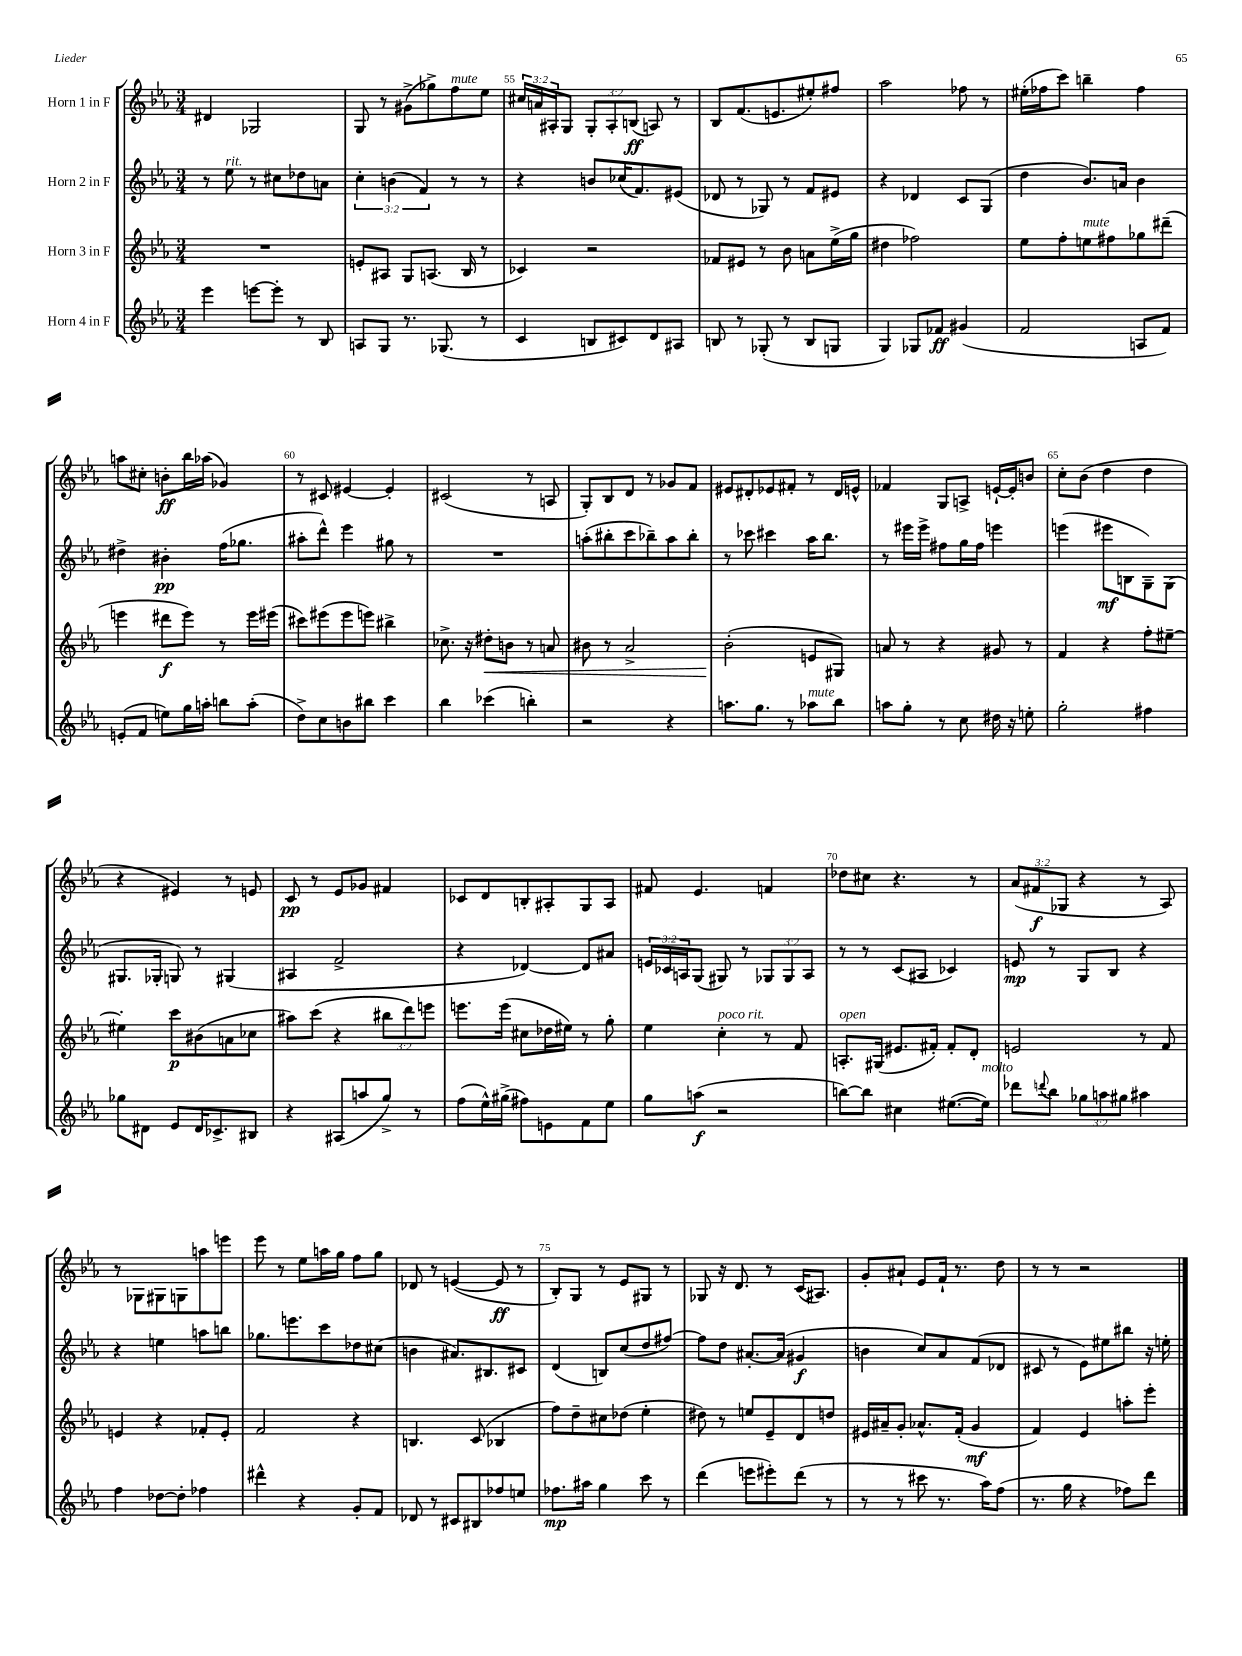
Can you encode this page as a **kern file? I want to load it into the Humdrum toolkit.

**kern	**dynam	**kern	**dynam	**kern	**dynam	**kern	**dynam
*part4	*part4	*part3	*part3	*part2	*part2	*part1	*part1
*staff4	*staff4	*staff3	*staff3	*staff2	*staff2	*staff1	*staff1
*I"Horn 4 in F	*	*I"Horn 3 in F	*	*I"Horn 2 in F	*	*I"Horn 1 in F	*
*clefG2	*	*clefG2	*	*clefG2	*	*clefG2	*
*k[b-e-a-]	*	*k[b-e-a-]	*	*k[b-e-a-]	*	*k[b-e-a-]	*
*M3/4	*	*M3/4	*	*M3/4	*	*M3/4	*
=53	=53	=53	=53	=53	=53	=53	=53
4eee-\	.	2.r	.	8r	.	4d#X/	.
!	!	!	!	!LO:TX:a:i:t=rit.	!	!	!
.	.	.	.	8ee-\	.	.	.
[8eeen\L	.	.	.	8r	.	2G-X/	.
8eee'\J]	.	.	.	8cc#X\L	.	.	.
8r	.	.	.	8dd-X\	.	.	.
8B-/	.	.	.	8an\J	.	.	.
=54	=54	=54	=54	=54	=54	=54	=54
8An/L	.	8en'/L	.	6cc'\	.	8G/	.
8G/J	.	8A#X/J	.	.	.	8r	.
.	.	.	.	(6bn\	.	.	.
8.r	.	8G/L	.	.	.	(8g#X^\L	.
.	.	.	.	6f/)	.	.	.
.	.	(8.An/J	.	.	.	8gg-X^\)	.
(8.G-X/	.	.	.	.	.	.	.
!	!	!	!	!	!	!LO:TX:a:i:t=mute	!
.	.	.	.	8r	.	8ff\	.
.	.	16B-/	.	.	.	.	.
8r	.	8r	.	8r	.	8ee-\J	.
=55	=55	=55	=55	=55	=55	=55	=55
4c/	.	4c-X/)	.	4r	.	24cc#X/LL	.
.	.	.	.	.	.	24an/	.
.	.	.	.	.	.	24A#X'/J	.
.	.	.	.	.	.	8G/J	.
8Bn/L	.	2r	.	8bn/L	.	12G'/L	.
.	.	.	.	.	.	12A#'/	.
8c#X/)	.	.	.	(16cc-X/K	.	.	.
.	.	.	.	.	.	(12Bn/J	ff
.	.	.	.	8.f/)	.	.	.
8d/	.	.	.	.	.	8An/)	.
8A#X/J	.	.	.	(8e#X/J	.	8r	.
=56	=56	=56	=56	=56	=56	=56	=56
8Bn/	.	8f-X/L	.	8d-X/	.	8B-/L	.
8r	.	8e#X/J	.	8r	.	(8.f/	.
(8G-X'/	.	8r	.	8G-X/)	.	.	.
.	.	.	.	.	.	8.en/	.
8r	.	8b-\	.	8r	.	.	.
8B/L	.	8an\L	.	8f/L	.	8ee#X'/)	.
8Gn/J	.	(16ee-^\L	.	8e#X/J	.	8ff#X/J	.
.	.	16gg\JJ	.	.	.	.	.
=57	=57	=57	=57	=57	=57	=57	=57
4G/)	.	4dd#X\	.	4r	.	2aa-\	.
8G-X/L	.	2ff-X\)	.	4d-X/	.	.	.
8f-X/J	ff	.	.	.	.	.	.
(4g#X/	.	.	.	8c/L	.	8ff-X\	.
.	.	.	.	(8G/J	.	8r	.
=58	=58	=58	=58	=58	=58	=58	=58
2f/	.	8ee-\L	.	4dd\	.	(16ee#X'\LL	.
.	.	.	.	.	.	16ff-X\J	.
.	.	8ff'\	.	.	.	8ccc\J)	.
!	!	!LO:TX:a:i:t=mute	!	!	!	!	!
.	.	8een\	.	8.b-/L)	.	4bbn~\	.
.	.	8ff#X\	.	.	.	.	.
.	.	.	.	16an/Jk	.	.	.
8An/L	.	8gg-X\	.	4b-\	.	4ff-\	.
8f/J)	.	(8ddd#X~\J	.	.	.	.	.
!!LO:LB:g=z
=59	=59	=59	=59	=59	=59	=59	=59
(8en'/L	.	4eeen\	.	4dd#X^\	.	8aan\L	.
8f/J	.	.	.	.	.	8cc#X'\J	.
8een\L)	.	8ddd#X\L	f	4b#X'\	pp	8bn'\L	ff
16gg\L	.	8eee\J)	.	.	.	16bb-\L	.
16aan'\JJ	.	.	.	.	.	(16aa-X\JJ	.
8bbn\L	.	8r	.	(16ff\KL	.	4g-X/)	.
.	.	.	.	8.gg-X\J	.	.	.
(8aa'\J	.	16eee\LL	.	.	.	.	.
.	.	(16eee#X\JJ	.	.	.	.	.
=60	=60	=60	=60	=60	=60	=60	=60
8dd^\L)	.	8ccc#X\L)	.	8aa#X'\L	.	8r	.
8cc\	.	(8eee#X\	.	8ddd^^\J)	.	8c#X/	.
8bn\	.	8eee#\	.	4eee-\	.	[4e#X/	.
8bb#X\J	.	8eeen\J)	.	.	.	.	.
4ccc\	.	4bb#X^\	.	8gg#X\	.	4e#'/]	.
.	.	.	.	8r	.	.	.
=61	=61	=61	=61	=61	=61	=61	=61
4bb-\	.	8.cc-X^\	.	2.r	.	(2c#X/	.
.	.	16r	.	.	.	.	.
!	!	!	!LO:HP:b	!	!	!	!
(4ccc-X\	.	8dd#X'\L	<	.	.	.	.
.	.	8bn\J	.	.	.	.	.
4bbn'\)	.	8r	.	.	.	8r	.
.	.	8an/	.	.	.	8An/	.
=62	=62	=62	=62	=62	=62	=62	=62
2r	.	8b#X\	.	(8aan'\L	.	8G'/L)	.
.	.	8r	.	8bb#X'\	.	8B-/	.
.	.	2a-^/	.	8ccc\	.	8d/J	.
.	.	.	.	8bb-X~\)	.	8r	.
4r	.	.	.	8aa\	.	8g-X/L	.
.	.	.	.	8bb-'\J	.	8f/J	.
=63	=63	=63	=63	=63	=63	=63	=63
8.aan\L	.	(2b-'\	.	8r	.	8e#X/L	.
.	.	.	.	8ccc-X\	.	8d#X'/	.
8.gg\J	.	.	.	.	.	.	.
.	.	.	.	4ccc#X\	.	8e-X/	.
8r	.	.	.	.	.	8f#X'/J	.
!LO:TX:a:i:t=mute	!	!	!	!	!	!	!
8aa-X\L	.	8en/L	[	16aa-\KL	.	8r	.
.	.	.	.	8.bb-\J	.	.	.
8bb-\J	.	8G#X/J)	.	.	.	16d#/LL	.
.	.	.	.	.	.	16en^^/JJ	.
=64	=64	=64	=64	=64	=64	=64	=64
8aan\L	.	8an/	.	8r	.	4f-X/	.
8gg'\J	.	8r	.	16eee#X\LL	.	.	.
.	.	.	.	16eee#^\JJ	.	.	.
8r	.	4r	.	8ff#X\L	.	8G/L	.
8cc\	.	.	.	16gg\L	.	8An^/J	.
.	.	.	.	16ff#\JJ	.	.	.
16dd#X\	.	8g#X/	.	4eeen\	.	[16en`/LL	.
16r	.	.	.	.	.	16e'/J]	.
8een'\	.	8r	.	.	.	8bn/J	.
=65	=65	=65	=65	=65	=65	=65	=65
2gg'\	.	4f/	.	(4eeen\	.	8cc'\L	.
.	.	.	.	.	.	(8b-\J	.
.	.	4r	.	8eee#X\L	mf	4dd\	.
.	.	.	.	8Bn\	.	.	.
4ff#X\	.	8ff'\L	.	8G~\)	.	4dd\	.
.	.	[8ee#X~\J	.	(8G\J	.	.	.
!!LO:LB:g=z
=66	=66	=66	=66	=66	=66	=66	=66
8gg-X\L	.	4ee#X'\]	.	8.G#X/L	.	4r	.
8d#X\J	.	.	.	.	.	.	.
.	.	.	.	16G-X'/Jk	.	.	.
8e-/L	.	8ccc\L	p	8Gn/)	.	4e#X/)	.
16d#/K	.	(8b#X\	.	8r	.	.	.
8.c-X^/	.	.	.	.	.	.	.
.	.	8an\	.	(4G#X/	.	8r	.
8B#X/J	.	8cc-X\J	.	.	.	8en/	.
=67	=67	=67	=67	=67	=67	=67	=67
4r	.	8aa#X\L)	.	4A#X/	.	8c/	pp
.	.	(8ccc\J	.	.	.	8r	.
(8A#X/L	.	4r	.	2f^/	.	8e-/L	.
8aan/	.	.	.	.	.	8g-X/J	.
8gg^/J)	.	12bb#X\L	.	.	.	4f#X/	.
.	.	12ddd\)	.	.	.	.	.
8r	.	.	.	.	.	.	.
.	.	12eeen\J	.	.	.	.	.
=68	=68	=68	=68	=68	=68	=68	=68
(8ff\L	.	8.eeen\L	.	4r	.	8c-X/L	.
16ee-^^\L)	.	.	.	.	.	8d/	.
(16gg#X^\JJ	.	(16eee\Jk	.	.	.	.	.
8ff#X\L)	.	8cc#X\L	.	[4d-X/)	.	8Bn'/	.
8en\	.	16dd-X\L	.	.	.	8A#X'/	.
.	.	16ee#X\JJ)	.	.	.	.	.
8f\	.	8r	.	8d-/L]	.	8G/	.
8ee-\J	.	8gg'\	.	8a#X/J	.	8A#/J	.
=69	=69	=69	=69	=69	=69	=69	=69
8gg\L	.	4ee-\	.	24en/LL	.	8f#X/	.
.	.	.	.	24c-X/	.	.	.
.	.	.	.	24An/J	.	.	.
(8aan\J	f	.	.	(8G/J	.	4.e-/	.
!	!	!LO:TX:a:i:t=poco rit.	!	!	!	!	!
2r	.	4cc'\	.	8G#X/)	.	.	.
.	.	.	.	8r	.	.	.
.	.	8r	.	12G-X/L	.	4fn/	.
.	.	.	.	12G-/	.	.	.
.	.	8f/	.	.	.	.	.
.	.	.	.	12A/J	.	.	.
=70	=70	=70	=70	=70	=70	=70	=70
!	!	!LO:TX:a:i:t=open	!	!	!	!	!
[8bbn\L)	.	8.An'/L	.	8r	.	8dd-X\L	.
8bb\J]	.	.	.	8r	.	8cc#X\J	.
.	.	(16G#X/Jk	.	.	.	.	.
4cc#X\	.	8.e#X/L	.	(8c/L	.	4.r	.
.	.	.	.	8A#X/J	.	.	.
.	.	16f#X'/Jk)	.	.	.	.	.
([8.ee#X\L	.	8f#'/L	.	4c-X/)	.	.	.
.	.	8d'/J	.	.	.	8r	.
!LO:TX:a:i:t=molto	!	!	!	!	!	!	!
16ee#\Jk])	.	.	.	.	.	.	.
=71	=71	=71	=71	=71	=71	=71	=71
8ddd-X\L	.	2en/	.	8en/	mp	(12a-/L	.
.	.	.	.	.	.	12f#X/	f
8qqdddn/	.	.	.	.	.	.	.
8bb-\J	.	.	.	8r	.	.	.
.	.	.	.	.	.	12G-X/J	.
12gg-X\L	.	.	.	8G/L	.	4r	.
12aan\	.	.	.	.	.	.	.
.	.	.	.	8B-/J	.	.	.
12gg#X\J	.	.	.	.	.	.	.
4aa#X\	.	8r	.	4r	.	8r	.
.	.	8f/	.	.	.	8A-/)	.
!!LO:LB:g=z
=72	=72	=72	=72	=72	=72	=72	=72
4ff\	.	4en/	.	4r	.	8r	.
.	.	.	.	.	.	8G-X\L	.
[8dd-X\L	.	4r	.	4een\	.	8G#X\	.
8dd-'\J]	.	.	.	.	.	8Gn\	.
4ff-X\	.	8f-X'/L	.	8aan\L	.	8aan\	.
.	.	8e'/J	.	8bbn\J	.	8eeen\J	.
=73	=73	=73	=73	=73	=73	=73	=73
4ddd#X^^\	.	2f/	.	8.gg-X\L	.	8eee-\	.
.	.	.	.	.	.	8r	.
.	.	.	.	8.eeen\	.	.	.
4r	.	.	.	.	.	8ee-\L	.
.	.	.	.	8ccc\	.	16aan\L	.
.	.	.	.	.	.	16gg\JJ	.
8g'/L	.	4r	.	8dd-X\	.	8ff\L	.
8f/J	.	.	.	(8cc#X\J	.	8gg\J	.
=74	=74	=74	=74	=74	=74	=74	=74
8d-X/	.	4.Bn/	.	4bn\	.	8d-X/	.
8r	.	.	.	.	.	8r	.
8c#X/L	.	.	.	8.a#X/L)	.	([4en/	.
8B#X/	.	(8c/	.	.	.	.	.
.	.	.	.	8.B#X/	.	.	.
8ff-X/	.	4B-X/	.	.	.	8e/]	ff
8een/J	.	.	.	8c#X/J	.	8r	.
=75	=75	=75	=75	=75	=75	=75	=75
8.ff-X\L	mp	8ff\L)	.	(4d/	.	8B-'/L)	.
.	.	8dd~\	.	.	.	8G/J	.
16aa#X\Jk	.	.	.	.	.	.	.
4gg\	.	8cc#X\	.	8Bn/L)	.	8r	.
.	.	(8dd-X\J	.	(8cc/	.	8e-/L	.
8ccc\	.	4ee-'\	.	8dd/	.	8G#X/J	.
8r	.	.	.	[8ff#X/J)	.	8r	.
=76	=76	=76	=76	=76	=76	=76	=76
(4ddd\	.	8dd#X\)	.	8ff#\L]	.	8G-X/	.
.	.	8r	.	8dd\J	.	16r	.
.	.	.	.	.	.	8.d/	.
8eeen\L	.	8een/L	.	[8.a#X'/L	.	.	.
8eee#X'\)	.	8e-~/	.	.	.	8r	.
.	.	.	.	(16a#/Jk]	.	.	.
(8ddd\J	.	8d/	.	4g#X/	f	(16c/KL	.
.	.	.	.	.	.	8.A#X/J)	.
8r	.	8ddn/J	.	.	.	.	.
=77	=77	=77	=77	=77	=77	=77	=77
8r	.	16e#X/LL	.	4bn\	.	8g'/L	.
.	.	16a#X~/J	.	.	.	.	.
8r	.	8g'/J	.	.	.	8a#X`/J	.
8ccc#X\	.	8.a-X^^/L	.	8cc/L)	.	8e-/L	.
8.r	.	.	.	8a-/	.	16f`/Jk	.
.	.	(16f'/Jk	.	.	.	8.r	.
.	.	4g/	mf	(8f/	.	.	.
16aa-\KL)	.	.	.	.	.	.	.
(8ff\J	.	.	.	8d-X/J	.	8dd\	.
=78	=78	=78	=78	=78	=78	=78	=78
8.r	.	4f/)	.	8c#X/	.	8r	.
.	.	.	.	8r	.	8r	.
16gg\	.	.	.	.	.	.	.
4r	.	4e-/	.	8e-\L)	.	2r	.
.	.	.	.	8ee#X\	.	.	.
8ff-X\L)	.	8aan'\L	.	8bb#X\J	.	.	.
8ddd\J	.	8eee-'\J	.	16r	.	.	.
.	.	.	.	16een'\	.	.	.
==	==	==	==	==	==	==	==
*-	*-	*-	*-	*-	*-	*-	*-
